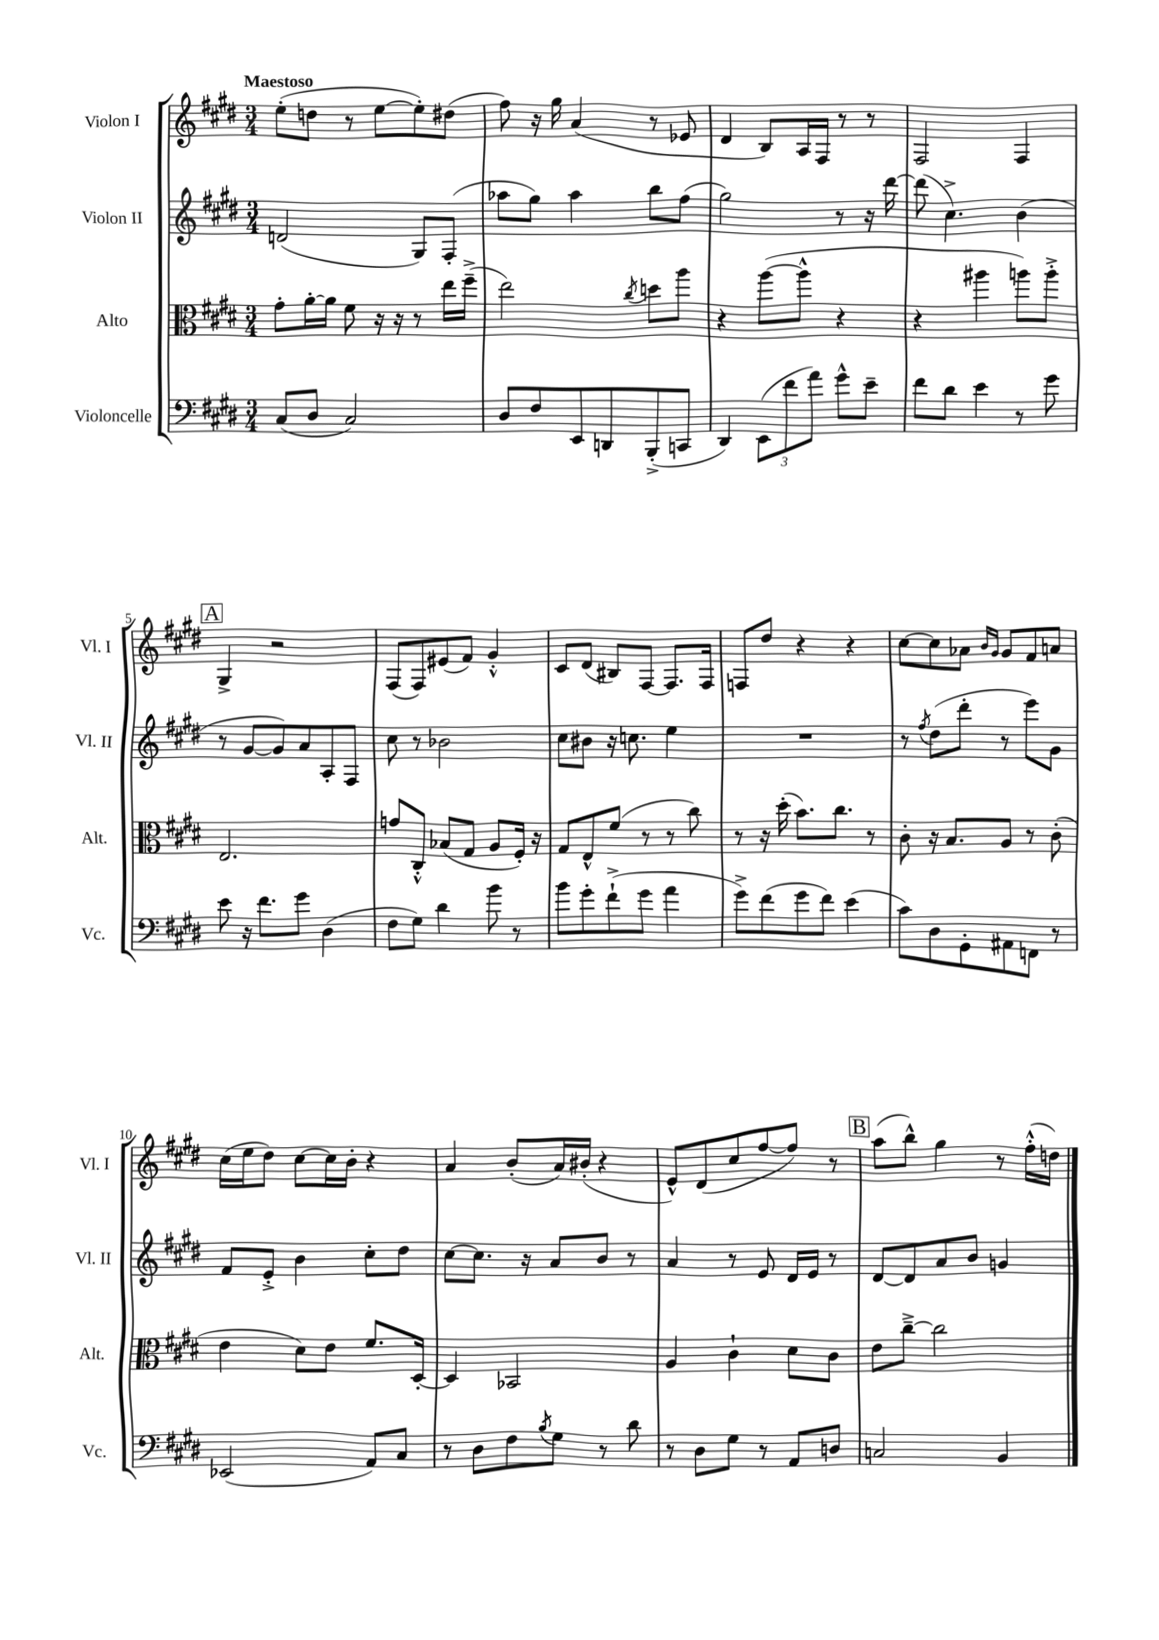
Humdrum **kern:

**kern	**kern	**kern	**kern
*part4	*part3	*part2	*part1
*staff4	*staff3	*staff2	*staff1
*I"Violoncelle	*I"Alto	*I"Violon II	*I"Violon I
*I'Vc.	*I'Alt.	*I'Vl. II	*I'Vl. I
*clefF4	*clefC3	*clefG2	*clefG2
*k[f#c#g#d#]	*k[f#c#g#d#]	*k[f#c#g#d#]	*k[f#c#g#d#]
*M3/4	*M3/4	*M3/4	*M3/4
=1	=1	=1	=1
!	!	!	!LO:TX:a:B:t=Maestoso
(8C#/L	8g#'\L	(2dn/	(8ee'\L
8D#/J	[16a'\L	.	8ddn\J
.	16a\JJ]	.	.
2C#/)	8f#\	.	8r
.	16r	.	[8ee\L
.	16r	.	.
.	8r	8G#/L)	8ee'\])
.	16ee\LL	(8F#'/J	(8dd#X\J
.	(16ff#~^\JJ	.	.
=2	=2	=2	=2
8D#/L	2ee\)	8aa-X\L	8ff#\)
8F#/	.	8gg#\J)	16r
.	.	.	16gg#\
8EE/	.	4aa-\	(4a/
8DDn/	.	.	.
.	8qcc#/	.	.
(8BBB'^/	8ddn\L	8bb\L	8r
8CCn/J	8aa\J	(8ff#\J	8e-X/
=3	=3	=3	=3
4DD#/)	4r	2gg#\)	4d#/
(12EE\L	([8aa\L	.	8B/L)
12f#\	.	.	.
.	8aa^^\J]	.	16A/L
12a\J)	.	.	.
.	.	.	16F#/JJ
8g#^^\L	4r	8r	8r
8e~\J	.	16r	8r
.	.	[16ddd#\	.
=4	=4	=4	=4
8f#\L	4r	(8ddd#\]	2F#/
8d#\J	.	4.cc#^\)	.
4e\	4aa#X\	.	.
8r	8aan\L)	(4b\	4F#/
8g#\	8aa'^\J	.	.
!!LO:LB:g=z
!!LO:REH:place=s1:t=A
=5	=5	=5	=5
8e\	2.E/	8r	4G#^/
16r	.	[8g#/L	.
8.f#\L	.	.	.
.	.	8g#/])	2r
8g#\J	.	8a/	.
(4D#\	.	8A'/	.
.	.	8F#/J	.
=6	=6	=6	=6
8F#\L	8gn/L	8cc#\	(8F#/L
8G#\J)	8C#'^^/J	8r	8F#/)
4d#\	(8B-X/L	2b-X\	(8e#X/
.	8G#/J	.	8f#/J)
8b\	8A/L	.	4g#'^^/
8r	16F#'/Jk)	.	.
.	16r	.	.
=7	=7	=7	=7
8b\L	8G#/L	8cc#\L	8c#/L
8g#'\	8E^^/	8b#X\J	(8d#/J
(8f#`^\	(8f#/J	16r	8B#X/L)
.	.	8.ccn\	.
8g#\J	8r	.	[8F#/J
4a\	8r	4ee\	8.F#/L]
.	8cc#\)	.	.
.	.	.	16F#/Jk
=8	=8	=8	=8
8g#^\L)	8r	2.r	8Fn/L
(8f#\	16r	.	8dd#/J
.	(16dd#'\	.	.
8g#\	8.b\L)	.	4r
8f#\J)	.	.	.
.	8.cc#\J	.	.
(4e\	.	.	4r
.	8r	.	.
=9	=9	=9	=9
8c#\L)	8c#'\	8r	[8cc#\L
.	.	8qff#/	.
8D#\	16r	(8dd#\L	8cc#\]
.	8.B/L	.	.
8GG#'\	.	8ddd#'\J	8a-X\J
.	.	.	16qqb/LL
.	.	.	16qqg#/JJ
8AA#X\	8A/J	8r	8g#/L
8FFn\J	8r	8eee\L)	8f#/
8r	(8c#'\	8g#\J	8an/J
!!LO:LB:g=z
=10	=10	=10	=10
(2EE-X/	4e\	8f#/L	(16cc#\LL
.	.	.	16ee\J
.	.	8e'^/J	8dd#\J)
.	8d#\L)	4b\	[8cc#\L
.	8e\J	.	16cc#\L]
.	.	.	16b'\JJ
8AA/L)	8.f#/L	8cc#'\L	4r
8C#/J	.	8dd#\J	.
.	[16D#'/Jk	.	.
=11	=11	=11	=11
8r	4D#/]	[8cc#\L	4a/
8D#\L	.	8.cc#\J]	.
8F#\	2BB-X/	.	(8b'/L
.	.	16r	.
8qB/	.	.	.
8G#\J	.	8a/L	16a/L)
.	.	.	(16b#X'/JJ
8r	.	8b/J	4r
8d#\	.	8r	.
=12	=12	=12	=12
8r	4A/	4a/	8e^^/L)
8D#\L	.	.	(8d#/
8G#\J	4c#`\	8r	8cc#/
8r	.	8e/	[8ff#/
8AA/L	8d#\L	16d#/LL	8ff#/J])
.	.	16e/JJ	.
8Dn/J	8c#\J	8r	8r
!!LO:REH:place=s1:t=B
=13	=13	=13	=13
2Cn/	8e\L	[8d#/L	(8aa\L
.	[8cc#~^\J	8d#/]	8bb^^\J)
.	2cc#\]	8a/	4gg#\
.	.	8b/J	.
4BB/	.	4gn/	8r
.	.	.	(16ff#'^^\LL
.	.	.	16ddn\JJ)
==	==	==	==
*-	*-	*-	*-
